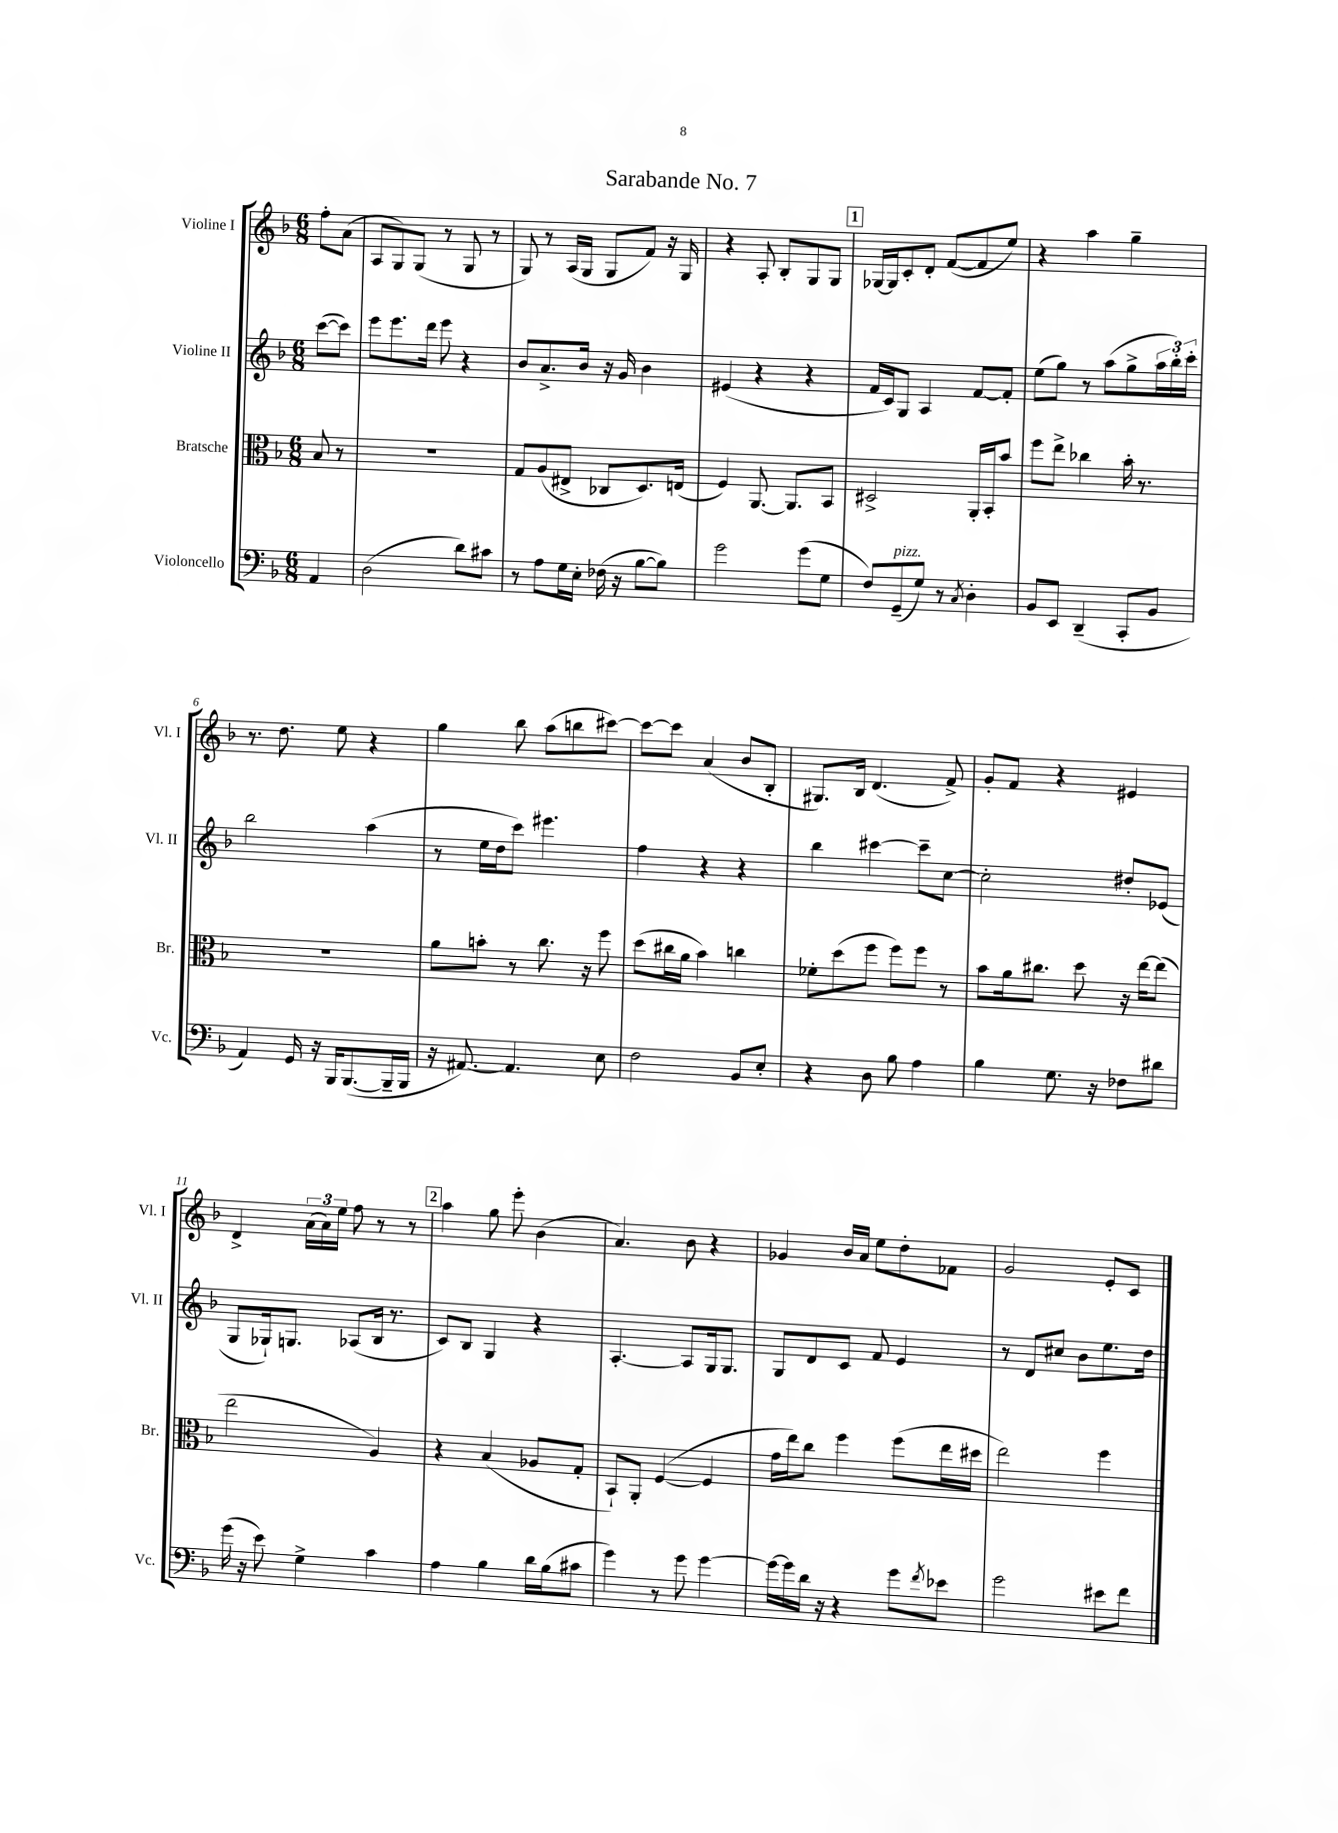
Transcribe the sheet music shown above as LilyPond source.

\header { title = "Sarabande No. 7" }
<<
\new StaffGroup <<
\new Staff = "s0" \with { instrumentName = "Violine I" shortInstrumentName = "Vl. I" } {
    \clef treble \key f \major \numericTimeSignature \time 6/8 \partial 4
    f''8-. a'8( |
    a8 g8) g8( r8 g8 r8 |
    g8) r8 a16( g16 g8 f'8) r16 g16 |
    r4 a8-. bes8-. g8 g8 |
    \mark \markup { \box "1" } ges16~ ges16 c'8-. d'8-. f'8~( f'8 e''8) |
    r4 a''4 g''4-- |
    r8. d''8. e''8 r4 |
    g''4 bes''8 a''8( b''8 cis'''8~) |
    cis'''8~ cis'''8 a'4( bes'8 bes8-. |
    gis8.) bes16 d'4.( f'8->) |
    g'8-. f'8 r4 eis'4 |
    d'4-> \tuplet 3/2 { a'16( a'16) e''16 } f''8 r8 r8 |
    \mark \markup { \box "2" } a''4 g''8 e'''8-. bes'4( |
    a'4.) bes'8 r4 |
    ges'4 bes'16 a'16 e''8 d''8-. fes'8 |
    g'2 e'8-. c'8 \bar "|." |
}
\new Staff = "s1" \with { instrumentName = "Violine II" shortInstrumentName = "Vl. II" } {
    \clef treble \key f \major \numericTimeSignature \time 6/8 \partial 4
    c'''8~( c'''8) |
    e'''8 e'''8. d'''16 e'''8 r4 |
    bes'8 a'8.-> bes'16 r16 g'16 bes'4 |
    eis'4( r4 r4 |
    \mark \markup { \box "1" } f'16 c'16) g8 a4 f'8~ f'8-. |
    e''8( g''8) r8 a''8( g''8-> \tuplet 3/2 { a''16 bes''16-.) c'''16-. } |
    bes''2 a''4( |
    r8 e''16 d''16 c'''8) eis'''4. |
    f''4 r4 r4 |
    bes''4 cis'''4~ cis'''8-- c''8~ |
    c''2-. dis''8-. ees'8( |
    g8 ges16-!) g8. aes8( bes16 r8. |
    \mark \markup { \box "2" } c'8) bes8 g4 r4 |
    a4.~-. a8 g16 g8. |
    g8 d'8 c'8 f'8 e'4 |
    r8 d'8 cis''8 bes'8 e''8. d''16 \bar "|." |
}
\new Staff = "s2" \with { instrumentName = "Bratsche" shortInstrumentName = "Br." } {
    \clef alto \key f \major \numericTimeSignature \time 6/8 \partial 4
    bes8 r8 |
    R2. |
    g8 a8( eis8-> ces8 d8.) e16( |
    f4) a,8.~ a,8. bes,8 |
    \mark \markup { \box "1" } dis2-> a,16-. bes,16-. bes'8 |
    f''8 e''8-> ces''4 bes'16-. r8. |
    R2. |
    a'8 b'8-. r8 c''8. r16 f''8 |
    d''8( cis''16 a'16 bes'4) c''4 |
    fes'8-. d''8( f''8 f''8) f''8 r8 |
    bes'8 a'16 cis''8. d''8 r16 e''16~ e''8( |
    e''2 a4) |
    \mark \markup { \box "2" } r4 bes4( aes8 g8-. |
    bes,8-!) a,8-. f4~( f4 |
    g'16 e''16) c''8 f''4 f''8( e''16 dis''16 |
    e''2) f''4 \bar "|." |
}
\new Staff = "s3" \with { instrumentName = "Violoncello" shortInstrumentName = "Vc." } {
    \clef bass \key f \major \numericTimeSignature \time 6/8 \partial 4
    a,4 |
    d2( d'8) cis'8 |
    r8 a8 g16 e16-. fes16( r16 bes8~ bes8) |
    g'2 g'8( g8 |
    \mark \markup { \box "1" } f8) g,8--^\markup { \italic "pizz." }( g8) r8 \acciaccatura { c8 } d4-. |
    bes,8 e,8 d,4--( c,8-. bes,8 |
    a,4) g,16 r16 bes,,16 bes,,8.~( bes,,16-- bes,,16 |
    r16 ais,8.~) ais,4. e8 |
    f2 bes,8 e8-. |
    r4 d8 bes8 a4 |
    bes4 g8. r16 fes8 dis'8 |
    g'16( r16 e'8) g4-> c'4 |
    \mark \markup { \box "2" } a4 bes4 d'16 bes16( cis'8 |
    g'4) r8 g'8 g'4~ |
    g'16~ g'16 d'16 r16 r4 g'8 \acciaccatura { f'8 } ees'8 |
    g'2 eis'8 f'8 \bar "|." |
}
>>
>>
